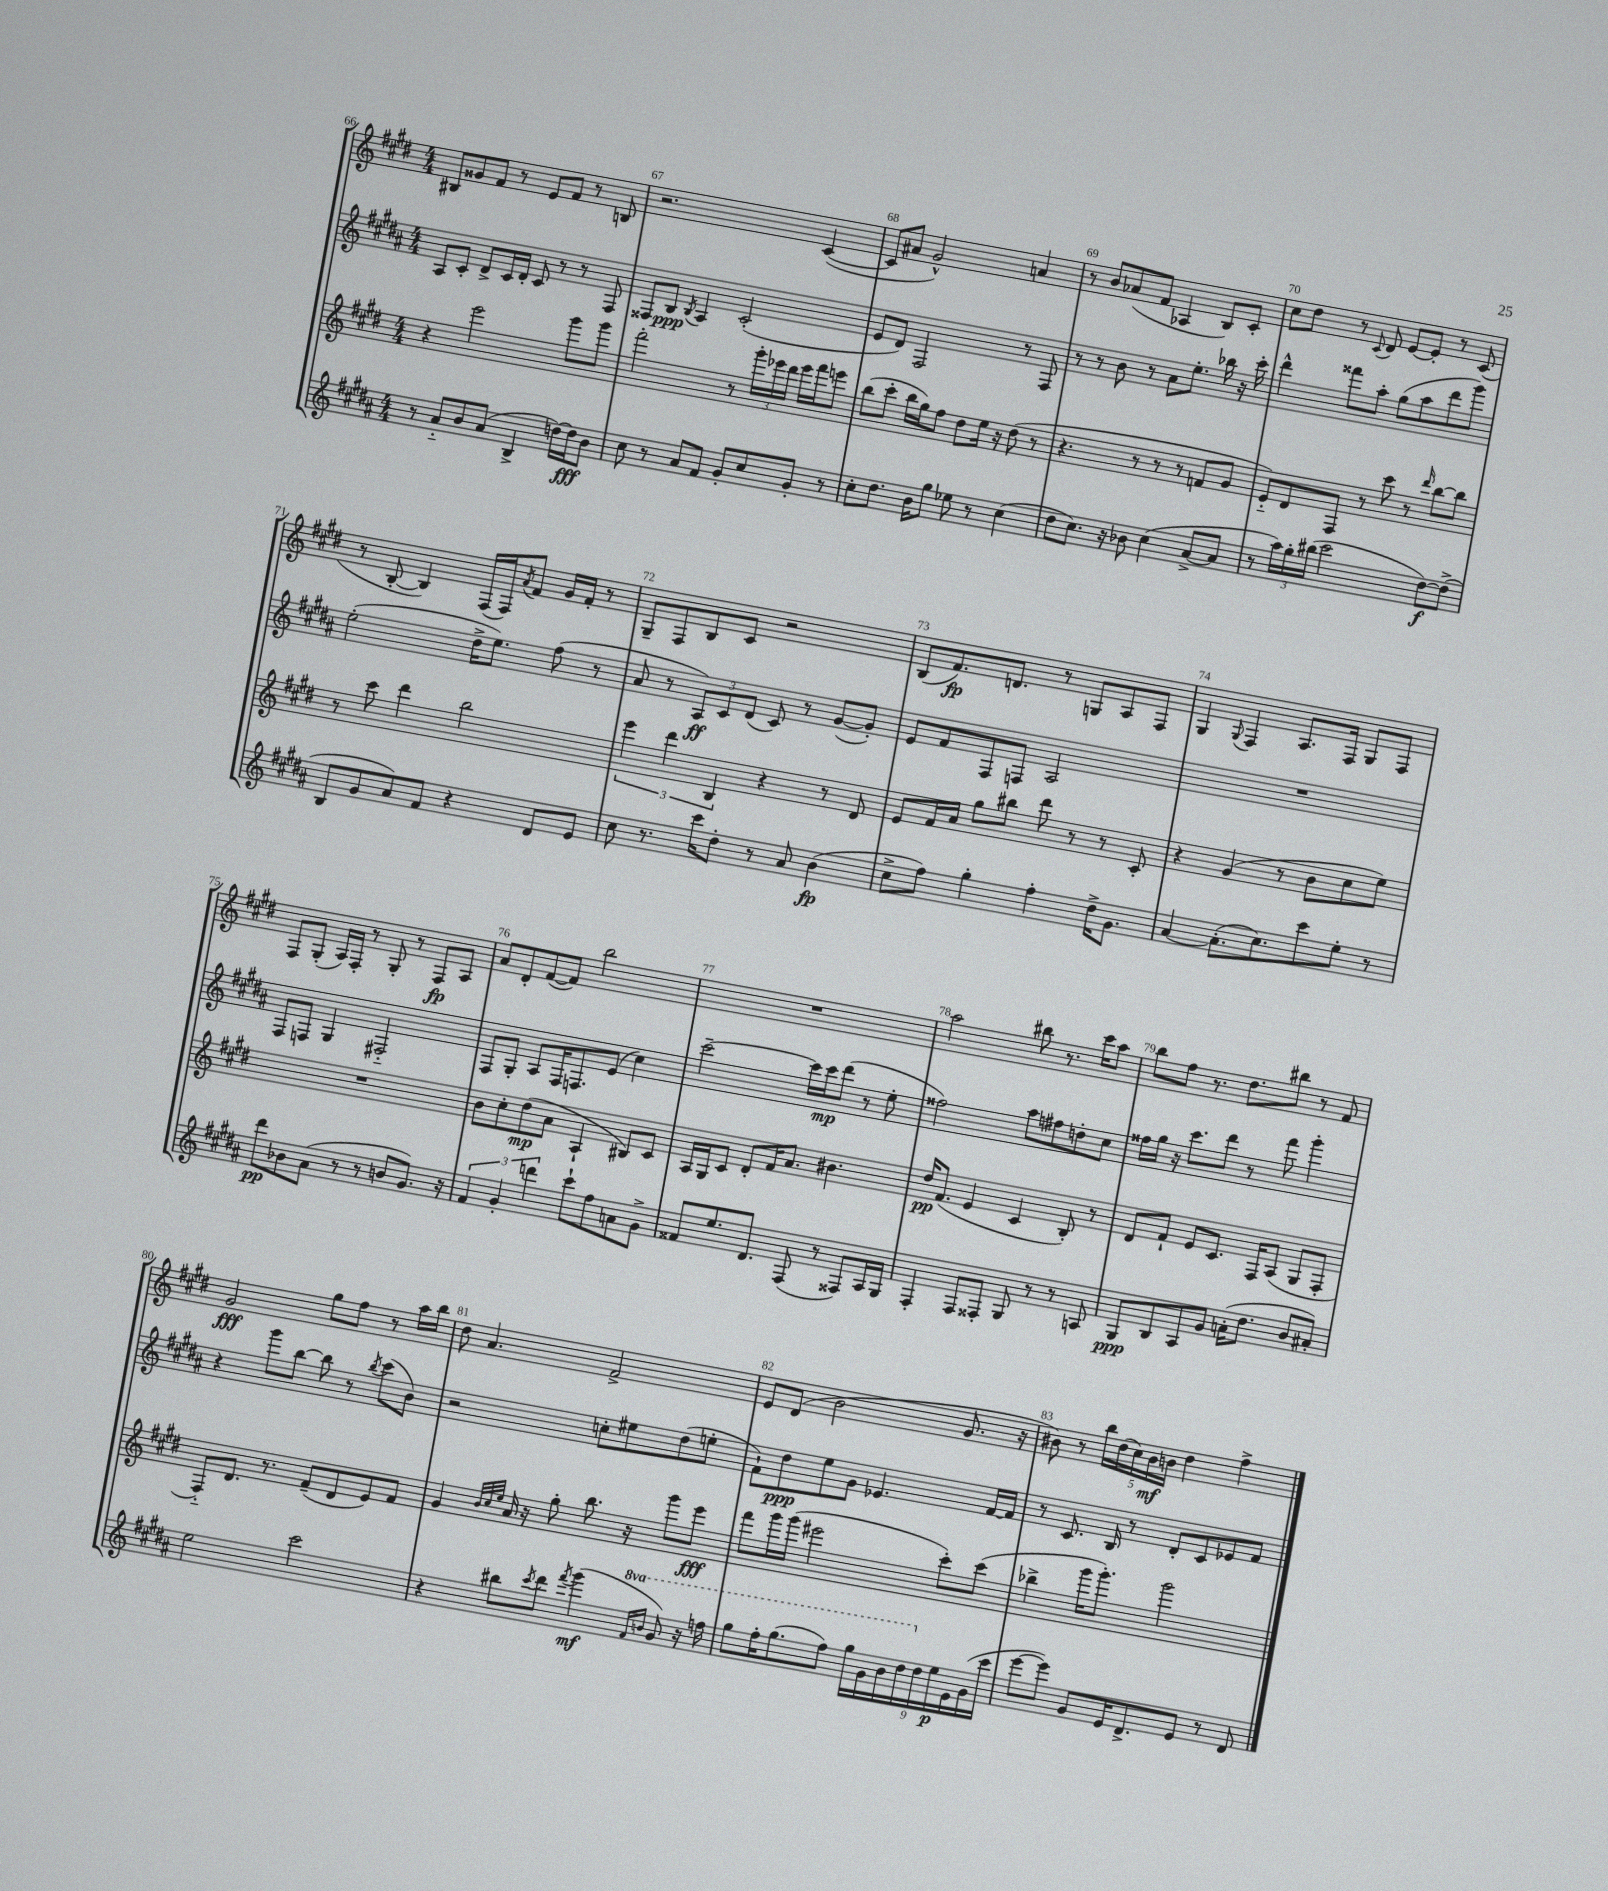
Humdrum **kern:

**kern	**kern	**kern	**kern
*staff4	*staff3	*staff2	*staff1
*clefG2	*clefG2	*clefG2	*clefG2
*k[f#c#g#d#a#]	*k[f#c#g#d#]	*k[f#c#g#d#a#]	*k[f#c#g#d#]
*M4/4	*M4/4	*M4/4	*M4/4
8r	4r	8A#	8B#
8a#'~	.	8c#'	8g##
8b	2eee	8d#^	8f#
(8a#	.	16c#	8r
.	.	16d#'	.
4B^	.	8c#	8e
.	.	8r	8f#
[16dd)	8ggg#	8r	8r
16dd]	.	.	.
8b	8ggg#	8F#	8B
=	=	=	=
8cc#	2fff#'	8F##	2.r
8r	.	8B	.
.	.	8qB	.
8a#	.	4A#	.
8f#	.	.	.
8g#'	8r	(2c#'	.
8cc#	24ggg#'	.	.
.	24eee-	.	.
.	24ddd#	.	.
8g#'	16eee-	.	([4c#
.	16fff#	.	.
8r	8eee	.	.
=	=	=	=
8cc#'	(8bb	8e	8c#]
8.dd#	8ccc#'	8d#)	8a#
.	16bb	2F#	2g#^^)
16b	16gg#)	.	.
8gg#	8ff#	.	.
8ee-	8dd#	.	.
8r	16ee	.	.
.	16r	.	.
(4cc#	(8dd#	8r	4a
.	8r	8F#	.
=	=	=	=
8dd#	4.r	8r	8r
8.cc#)	.	8r	8b
.	.	8b	(8a-
16r	.	.	.
8b-	8r	8r	8f#
(4cc#	8r	8a#	4A-
.	8r	8.ee'	.
[8a#^	8f	.	8B)
.	.	16bb-	.
8a#]	8g#	16r	8c#'
.	.	16ccc#'	.
=	=	=	=
8r	8e'~)	4ddd#^^	8cc#
24aa#)	8d#	.	8dd#
24gg#'	.	.	.
(24bb#	.	.	.
2ccc#	8F#	8fff##	8r
.	.	.	8qqc#
.	8r	8aa#'	8d#
.	8ccc#	(8gg#	[8e
.	8r	8aa#	8e']
.	16qqddd#	.	.
[8dd#)	[8bb	8ddd#	8r
(8dd#^]	8bb]	8ggg#)	(8c#
=	=	=	=
8B	8r	(2ee'	8r
8g#	8ccc#	.	[8B'
8a#)	4ddd#	.	4B])
8f#	.	.	.
4r	2bb	16dd#^	(16F#
.	.	8.ee)	16F#)
.	.	.	8qa
.	.	.	8f#
8d#	.	(8ff#	16g#
.	.	.	16f#'
8e	.	8r	8r
=	=	=	=
8cc#	6eee	8a#	8G#~
8.r	.	8r	8F#
.	6ddd#	.	.
.	.	12A#)	8B
16ccc#	.	.	.
.	6B	12c#	.
8dd#'	.	.	8c#
.	.	(12d#	.
8r	4r	8c#)	2r
8a#	.	8r	.
(4b	8r	([8g#	.
.	8d#	8g#'])	.
=	=	=	=
8cc#^	8e	8e	(8B
8ff#)	16f#	8f#	8.f#)
.	16a	.	.
4gg#'	8gg#	8F#	.
.	.	.	8.d
.	8bb#	8F	.
4ff#'	8ddd#	2A#	8r
.	8r	.	8G
16dd#^	8r	.	8A
8.g#	.	.	.
.	8c#'	.	8F#
=	=	=	=
[4a#	4r	1r	4G#
.	.	.	8qqG#
(8.a#']	(4g#	.	4F#
8.cc#)	.	.	.
.	8r	.	8.A
8ccc#	8b	.	.
.	.	.	16F#
8ee'	8cc#	.	8G#
8r	8ee)	.	8F#
=	=	=	=
8ddd#	1r	8F#	8F#
8b-	.	8F	(8G#'
(8a#	.	4G#	16A)
.	.	.	16F#'
8r	.	.	8r
8r	.	2F#'~	8G#'
8b	.	.	8r
8.g#)	.	.	8F#
.	.	.	8A
16r	.	.	.
=	=	=	=
6f#	8b	8F#	8a
.	8cc#'	8G#'	8d#'
6g#'	.	.	.
.	(8dd#	8A#	([8f#
6ddd	.	.	.
.	8a	16F#	8f#])
.	.	8.F	.
8ccc#`	4A`	.	2bb
8ff#	.	(8e	.
8a	8B#)	4cc#)	.
8g#^	8c#	.	.
=	=	=	=
8f##	16A	[2ccc#~	1r
.	16G#	.	.
8.ee	8c#	.	.
.	8d#'	.	.
8.d#	.	.	.
.	16f#	.	.
.	8.a	.	.
(8F#	.	16ccc#]	.
.	.	16ccc#	.
8r	4.b#	(8ddd#	.
8F##)	.	8r	.
16A#	.	8ee'	.
16G#	.	.	.
=	=	=	=
4F#'	16dd#	2ff##)	2aa
.	(8.f#	.	.
8F#	4e	.	.
8F##'	.	.	.
8G#	4c#	8aa#	8bb#
8r	.	8ff#	8.r
8r	8B')	8dd'	.
.	.	.	16ccc#
8A	8r	8cc#	8aa
=	=	=	=
8G#	8d#	16ff##	8bb
.	.	16gg#	.
8B	8f#`	16r	8ff#
.	.	8.ccc#	.
8A#	8e	.	8.r
8g#	8.c#	8ddd#	.
.	.	.	8.dd#
(16a'	.	8r	.
8.dd#	16F#	.	.
.	(8A	8fff#	8bb#
8b	8G#	4ggg#'	8r
8a#')	8F#'	.	8f#
=	=	=	=
2ee	8F#'~)	4r	2g#
.	8.d#	.	.
.	.	8ggg#	.
.	8.r	.	.
.	.	[8bb	.
2ccc#	(8f#~	8bb]	8gg#
.	8d#	8r	8ff#
.	.	8qbb	.
.	8e)	(8ccc#	8r
.	8f#	8b)	16aa
.	.	.	16bb
=	=	=	=
4r	4g#	2r	8dd#
.	.	.	4.a
.	32qqb	.	.
.	32qqcc#	.	.
.	32qqee	.	.
8bb#	16a	.	.
.	16r	.	.
8qccc#	.	.	.
8ddd#	8gg#'	.	.
8qfff#	.	.	.
(4ggg#	8.bb	8cc'	2f#^
.	.	8ee#	.
.	16r	.	.
16qqff#	.	.	.
16qqbb	.	.	.
8gg#)	8ggg#	(8dd#	.
16r	8eee	8ee'	.
16fff	.	.	.
=	=	=	=
8ggg#	8fff#	8f#`)	8e
16fff#'	16ggg#	8dd#	(8d#
(8.ggg#	(16ggg#	.	.
.	2eee#	8ee	2b
8fff#)	.	8g#	.
18ggg#	.	4.e-	.
18gg#	.	.	.
18bb	.	.	.
18ddd#	.	.	.
18dd#	.	.	.
.	8ccc#')	.	8.g#
18ee	.	.	.
18e	.	.	.
.	(8ccc#	[16f#	.
(18g#	.	.	.
.	.	16f#]	16r
18ccc#	.	.	.
=	=	=	=
[8eee	4bb-^	8r	8b#)
8eee])	.	8.c#	8r
8g#	16ggg#	.	20bb
.	.	.	(20dd#
.	8.ggg#')	16B	.
.	.	.	20cc#)
16e	.	8r	.
.	.	.	20b#
8.d#^	.	.	.
.	.	.	20b
.	2ggg#	8d#'	4dd#
8e	.	8c#	.
8r	.	8e-	4ff#^
8d#	.	8f#	.
==	==	==	==
*-	*-	*-	*-
